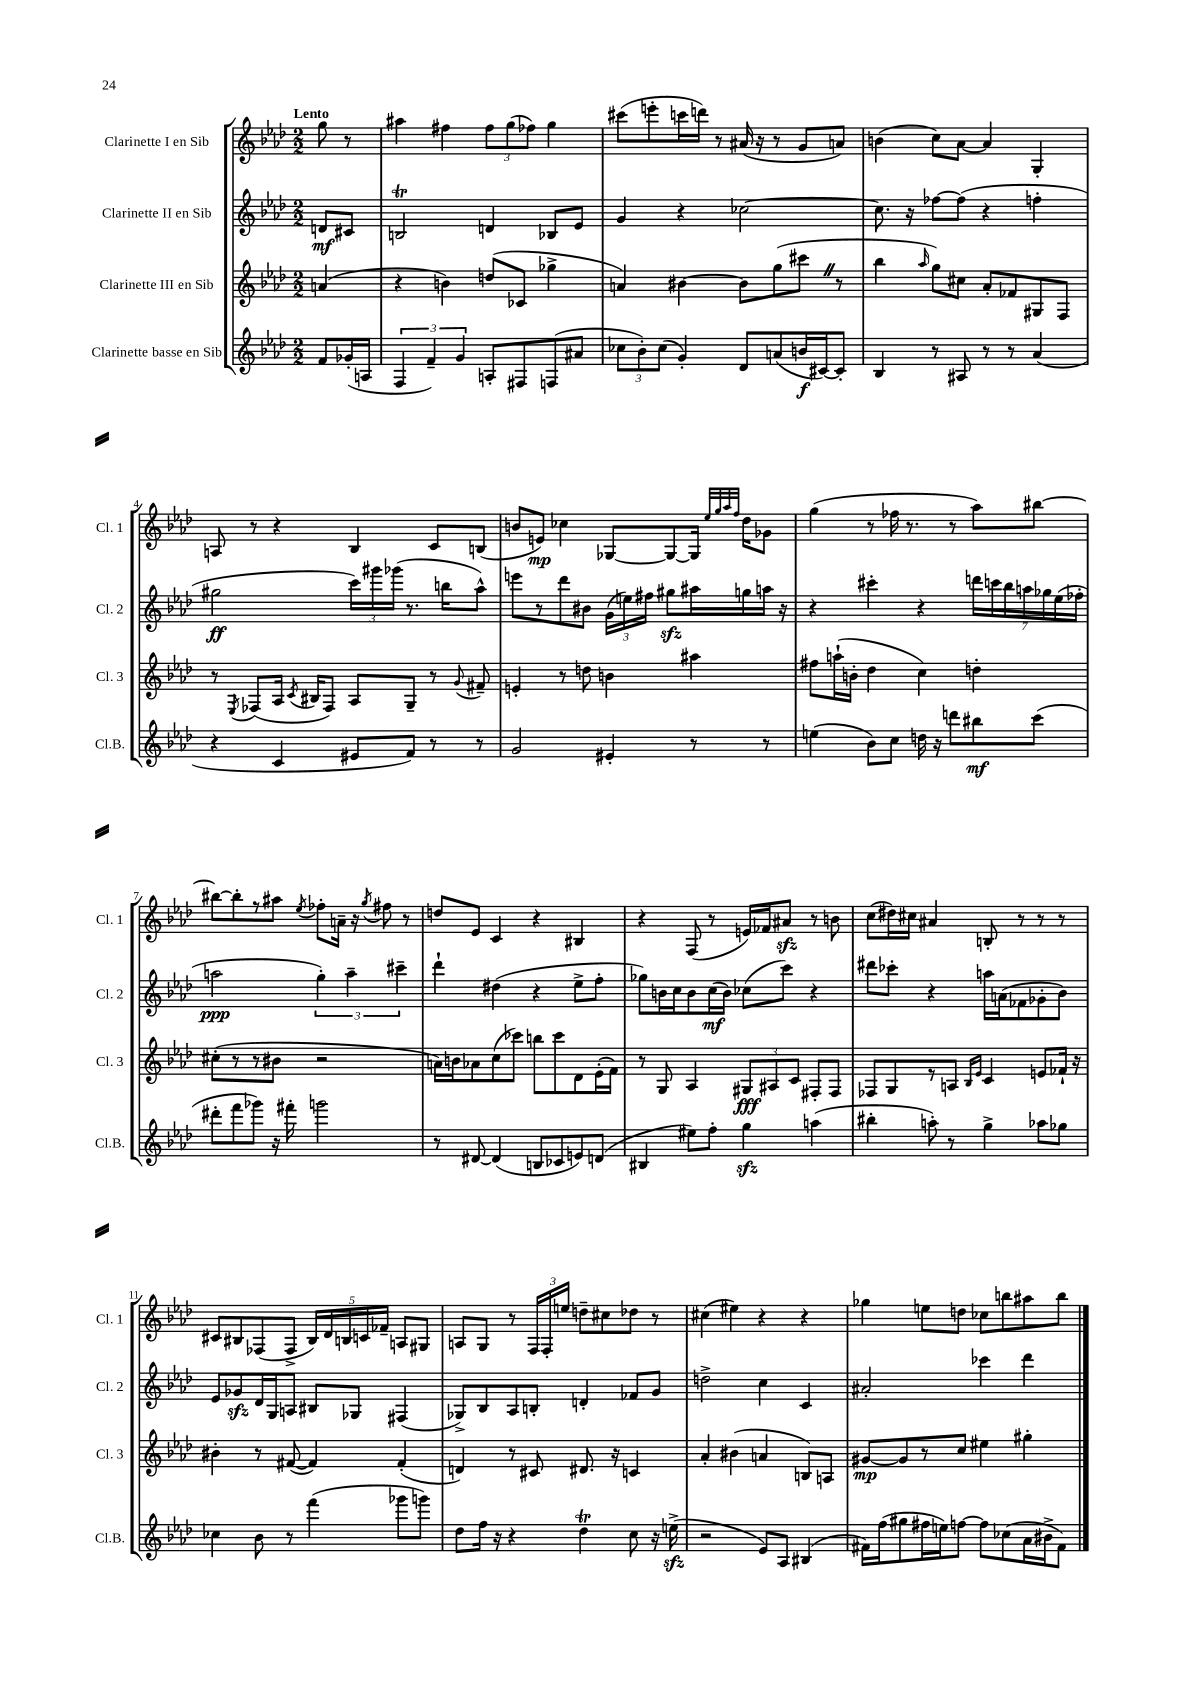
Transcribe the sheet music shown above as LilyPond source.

<<
\new StaffGroup <<
\new Staff = "s0" \with { instrumentName = "Clarinette I en Sib" shortInstrumentName = "Cl. 1" } {
    \clef treble \key aes \major \numericTimeSignature \time 2/2 \partial 4 \tempo "Lento"
    \autoBeamOff g''8 r8 |
    ais''4 fis''4 \tuplet 3/2 { fis''8[ g''8( fes''8]) } g''4 |
    cis'''8[( e'''8-. c'''16 d'''16]) r8 ais'16( r16 r8 g'8[ a'8]) |
    b'4( c''8[) aes'8]~ aes'4 g4-. |
    a8 r8 r4 bes4 c'8[ b8]( |
    b'8[ e'8]\mp) ces''4 ges8[~ ges8~ ges16] \grace { ees''32[ g''32 aes''32 f''32] } des''16[ ges'8] |
    g''4( r8 fes''16 r8. r8 aes''8[) bis''8]~ |
    bis''8[~ bis''8-. r8 ais''8] \acciaccatura { ees''8 } fes''8[-. a'16]-- r16 \acciaccatura { g''8 } fis''8 r8 |
    d''8[ ees'8] c'4 r4 bis4 |
    r4 f8( r8 e'16[) fes'16 ais'8]\sfz r8 b'8 |
    c''8[( dis''16) cis''16] ais'4 b8-. r8 r8 r8 |
    cis'8[ bis8 fes8( fes8]-> \tuplet 5/4 { bis16[) des'16 b16 c'16 fes'16]-- } a8[ gis8] |
    a8[ g8] r8 \tuplet 3/2 { f16[ f16-. e''16] } d''8[-- cis''8 des''8] r8 |
    cis''4( eis''4) r4 r4 |
    ges''4 e''8[ d''8] ces''8[ b''8 ais''8 b''8] \bar "|." |
}
\new Staff = "s1" \with { instrumentName = "Clarinette II en Sib" shortInstrumentName = "Cl. 2" } {
    \clef treble \key aes \major \numericTimeSignature \time 2/2 \partial 4
    \autoBeamOff d'8[\mf cis'8] |
    b2\trill d'4 bes8[ ees'8] |
    g'4 r4 ces''2~ |
    ces''8. r16 fes''8[~ fes''8]( r4 f''4-. |
    gis''2\ff \tuplet 3/2 { c'''16[) gis'''16 ges'''16]( } r8. b''16[ aes''8]-^) |
    e'''8[ r8 des'''8 bis'8] \tuplet 3/2 { g'16[( e''16) fis''16] } gis''8[\sfz ais''16 g''16 a''16] r16 |
    r4 cis'''4-. r4 \tuplet 7/4 { d'''16[ c'''16 bes''16 a''16 ges''16 ees''16( fes''16]-. } |
    a''2\ppp \tuplet 3/2 { g''4-.) a''4-- cis'''4-- } |
    des'''4-! dis''4( r4 ees''8[-> f''8]-. |
    ges''8[) b'16 c''16 b'8 c''16\mf( b'16]) ces''8[( c'''8]) r4 |
    dis'''8[ ces'''8]-. r4 a''16[ a'16( fes'8 ges'8-. bes'8]) |
    ees'8[ ges'8\sfz des'16 g16 a8] bis8[ ges8] fis4( |
    ges8[->) bes8 aes8 b8]-. d'4-. fes'8[ g'8] |
    d''2-> c''4 c'4 |
    ais'2-. ces'''4 des'''4 \bar "|." |
}
\new Staff = "s2" \with { instrumentName = "Clarinette III en Sib" shortInstrumentName = "Cl. 3" } {
    \clef treble \key aes \major \numericTimeSignature \time 2/2 \partial 4
    \autoBeamOff a'4( |
    r4 b'4) d''8[( ces'8] ges''4-> |
    a'4) bis'4~ bis'8[ g''8( cis'''8] \once \override BreathingSign.text = \markup { \musicglyph "scripts.caesura.straight" } \breathe r8 |
    bes''4 \grace { aes''16 } g''8[) cis''8] aes'8[-. fes'8 gis8 f8] |
    r8 \acciaccatura { ees8 } fes8[( aes16] \acciaccatura { c'8 } bis16[ fes8]) aes8[ g8]-- r8 \appoggiatura { g'8 } fis'8-- |
    e'4-. r8 d''8 b'4 ais''4 |
    fis''8[ a''16-!( b'16]-. des''4 c''4) d''4-. |
    cis''8[-.( r8 r8 bis'8] r2 |
    a'16[) b'16 aes'8 c''8( ces'''8]) b''8[ ces'''8 des'8 ees'16-.( f'16]) |
    r8 g8 aes4 \tuplet 3/2 { gis8[\fff ais8 c'8] } fis8[-. fis8] |
    fes8[ g8 r8 a8] \grace { bes16[ ees'16] } c'4 e'8[ fes'16]-! r16 |
    bis'4-. r8 fis'8~( fis'4) fis'4-.( |
    d'4) r8 cis'8 dis'8. r16 c'4 |
    aes'4-. bis'4( a'4 b8[) a8] |
    gis'8[~\mp gis'8 r8 c''8] eis''4 gis''4-. \bar "|." |
}
\new Staff = "s3" \with { instrumentName = "Clarinette basse en Sib" shortInstrumentName = "Cl.B." } {
    \clef treble \key aes \major \numericTimeSignature \time 2/2 \partial 4
    \autoBeamOff f'8[ ges'16-.( a16] |
    \tuplet 3/2 { f4 f'4--) g'4 } a8[-. fis8 f8( ais'8] |
    \tuplet 3/2 { ces''8[ bes'8-.) ces''8]( } g'4-.) des'8[ a'8( b'16\f cis'16~) cis'8]-. |
    bes4 r8 ais8 r8 r8 aes'4( |
    r4 c'4 eis'8[ f'8]) r8 r8 |
    g'2 eis'4-. r8 r8 |
    e''4( bes'8[) c''8] d''16 r16 d'''8[ bis''8\mf c'''8]( |
    dis'''8[-. f'''8 ges'''8]) r16 fis'''16-. g'''2 |
    r8 dis'8~ dis'4( b8[ ces'8 e'8) d'8]( |
    bis4 eis''8[) f''8]-. g''4\sfz a''4( |
    bis''4-. a''8-.) r8 g''4-> aes''8[ ges''8] |
    ces''4 bes'8 r8 f'''4( ges'''8[ g'''8]) |
    des''8[ f''16] r16 r4 des''4\trill c''8 r16 e''16->\sfz( |
    r2 ees'8[) aes8] bis4( |
    fis'16[) f''16( gis''8 fis''16 e''16) f''8]~ f''8[ ces''8( aes'16 bis'16-> fis'8]) \bar "|." |
}
>>
>>
